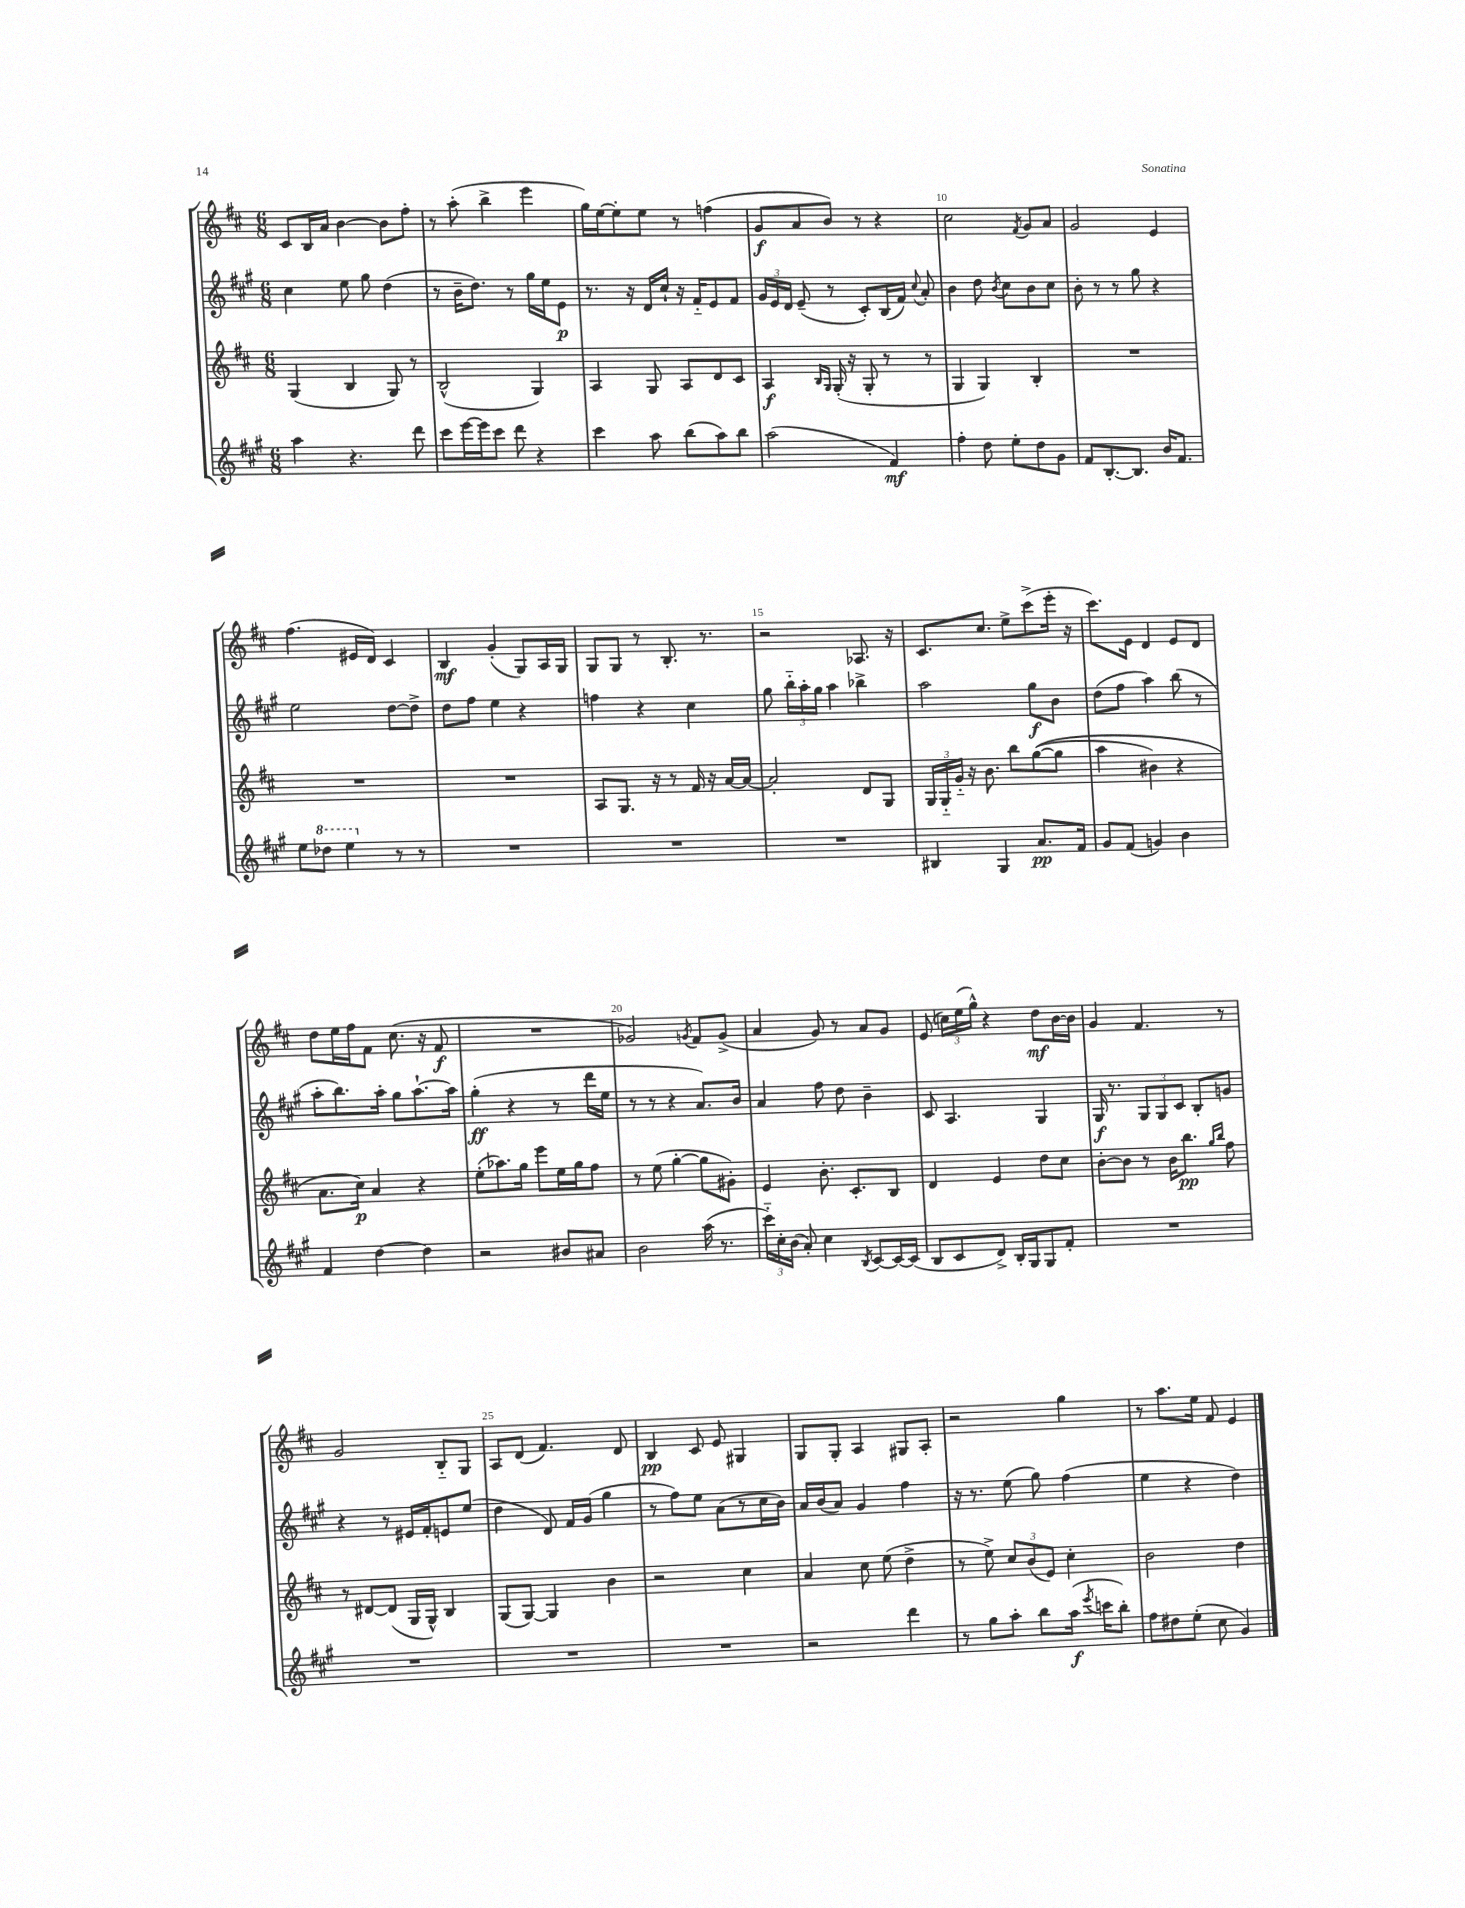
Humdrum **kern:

**kern	**kern	**kern	**kern
*staff4	*staff3	*staff2	*staff1
*clefG2	*clefG2	*clefG2	*clefG2
*k[f#c#g#]	*k[f#c#]	*k[f#c#g#]	*k[f#c#]
*M6/8	*M6/8	*M6/8	*M6/8
4aa	(4G	4cc#	8c#
.	.	.	16B
.	.	.	16a
4.r	4B	8ee	[4b
.	.	8gg#	.
.	8G)	(4dd	8b]
8ddd	8r	.	8ff#'
=	=	=	=
8ccc#	(2B^^	8r	8r
[16eee	.	16b~	(8aa'
16eee]	.	8.dd)	.
8ccc#	.	.	4bb^
8ddd	.	8r	.
4r	4G)	16gg#	4eee
.	.	16ee	.
.	.	8e	.
=	=	=	=
4ccc#	4A	8.r	16gg)
.	.	.	[16ee
.	.	.	8ee']
.	.	16r	.
8aa	8G	16d	8ee
.	.	16cc#`	.
(8bb	8A	16r	8r
.	.	16f#'~	.
8aa)	8d	8e	(4ff
8bb	8c#	8f#	.
=	=	=	=
(2aa	4A	24g#	8g
.	.	24e	.
.	.	24d	.
.	.	(8e~	8a
.	16qqB	.	.
.	16qqG	.	.
.	(16G'	8r	8b)
.	16r	.	.
.	8G'	8c#')	8r
4f#)	8r	(16B	4r
.	.	16f#)	.
.	.	8qqcc#	.
.	8r	8a'	.
=	=	=	=
4ff#'	4G	4b	2cc#
8dd	4G)	8dd	.
.	.	8qb	.
8ee'	.	8cc#	.
.	.	.	8qf#
8dd	4B'	8b	8g
8g#	.	8cc#	8a
=	=	=	=
8f#	2.r	8b'	2g
[8.B'	.	8r	.
.	.	8r	.
8.B]	.	.	.
.	.	8gg#	.
16b	.	4r	4e
8.f#	.	.	.
=	=	=	=
8ee	2.r	2ee	(4.ff#
8ddd-	.	.	.
4eee	.	.	.
.	.	.	16e#
.	.	.	16d)
8r	.	[8dd	4c#
8r	.	8dd^]	.
=	=	=	=
2.r	2.r	8dd	4B
.	.	8ff#	.
.	.	4ee	(4g'
.	.	4r	8G)
.	.	.	16A
.	.	.	16G
=	=	=	=
2.r	8A	4ff	8G
.	8.G	.	8G
.	.	4r	8r
.	16r	.	.
.	8r	.	8.B'
.	16f#	4cc#	.
.	16r	.	8.r
.	[16a	.	.
.	16a_	.	.
=	=	=	=
2.r	2a']	8gg#	2r
.	.	24bb'~	.
.	.	24aa'	.
.	.	24gg#	.
.	.	4aa	.
.	8d	4bb-^	8.A-
.	8G	.	.
.	.	.	16r
=	=	=	=
4B#	24G	2aa	8.c#
.	24G'~	.	.
.	24g'~	.	.
.	16r	.	.
.	8.b	.	8.cc#
4G#	.	.	.
.	8bb	.	8ee^
8.a	&(([8gg	8gg#	(8ccc#^
.	8gg]	8b	16eee'
16f#	.	.	16r
=	=	=	=
8g#	4aa	(8dd	8.ccc#)
(8f#	.	8ff#	.
.	.	.	16e
4g)	4b#)	4aa)	4d
4b	4r	(8bb	8e
.	.	8r	8d
=	=	=	=
4f#	8.a	8aa'	8dd
.	.	8.bb)	16ee
.	16cc#&)	.	16ff#
[4dd	4a	.	8f#
.	.	16aa'	.
.	.	8gg#	(8.cc#
4dd]	4r	[8.aa`	.
.	.	.	16r
.	.	.	8f#
.	.	16aa]	.
=	=	=	=
2r	(8ee'	(4gg#'	2.r
.	8.aa-)	.	.
.	.	4r	.
.	16gg	.	.
.	8eee	.	.
8b#	16ee	8r	.
.	16gg	.	.
8a#	8ff#	16ddd	.
.	.	16ee	.
=	=	=	=
2b	8r	8r	2g-)
.	(8ee	8r	.
.	[4gg'	4r	.
.	.	.	8qg
(16aa	8gg]	8.a)	8f#
8.r	.	.	.
.	8g#')	.	(8g^
.	.	16b	.
=	=	=	=
24ccc#'~)	4e	4a	4a
24cc#'	.	.	.
(24b	.	.	.
8a')	.	.	.
4cc#	8.b'	8ff#	8g)
.	.	8dd	8r
.	8.c#'	.	.
8qB	.	.	.
[8c#	.	4b~	8a
16c#_	8B	.	8g
(16c#]	.	.	.
=	=	=	=
8B	4d	8c#	(8e
8c#	.	4.A	24cc)
.	.	.	(24ee
.	.	.	24gg^^)
8d^)	4e	.	4r
16B'	.	.	.
16G#	.	.	.
8G#	8dd	4G#	8dd
8f#'	8cc#	.	[16b
.	.	.	16b]
=	=	=	=
2.r	[8b'	16G#	4g
.	.	8.r	.
.	8b]	.	.
.	8r	12G#	4.f#
.	.	12G#	.
.	16b	.	.
.	.	12c#	.
.	8.bb	.	.
.	.	8B'	.
.	16qqgg	.	.
.	16qqbb	.	.
.	8ff#	8g	8r
=	=	=	=
2.r	8r	4r	2g
.	[8d#	.	.
.	(8d#]	8r	.
.	16G	16e#	.
.	16G^^)	16f#'	.
.	4B	8e	8B'~
.	.	(8ee	8G
=	=	=	=
2.r	(8G	4dd	8A
.	[8G)	.	(8d
.	4G]	8d)	4.f#)
.	.	16f#	.
.	.	(16g#	.
.	4b	4gg#	.
.	.	.	8d
=	=	=	=
2.r	2r	8r	4B
.	.	8ff#)	.
.	.	8ee	8c#
.	.	(8a	8e
.	4cc#	8r	4G#
.	.	16cc#	.
.	.	16b)	.
=	=	=	=
2r	4a	16a	8G
.	.	(16b	.
.	.	8a)	8G'
.	8cc#	4g#	4A
.	(8ee	.	.
4ddd	4dd^	4ff#	8G#
.	.	.	8A'
=	=	=	=
8r	8r	16r	2r
.	.	8.r	.
8gg#	8ee^)	.	.
8aa'	12cc#	(8ee	.
.	(12b	.	.
8bb	.	8gg#)	.
.	12e)	.	.
(16aa	4cc#'	(4ff#	4gg
8qeee	.	.	.
16ccc	.	.	.
8bb')	.	.	.
=	=	=	=
8ff#	2b	4ee	8r
8dd#	.	.	8.aa
(8ee'	.	4r	.
.	.	.	16ee
8cc#	.	.	8f#
4g#)	4dd	4dd)	4e
==	==	==	==
*-	*-	*-	*-
